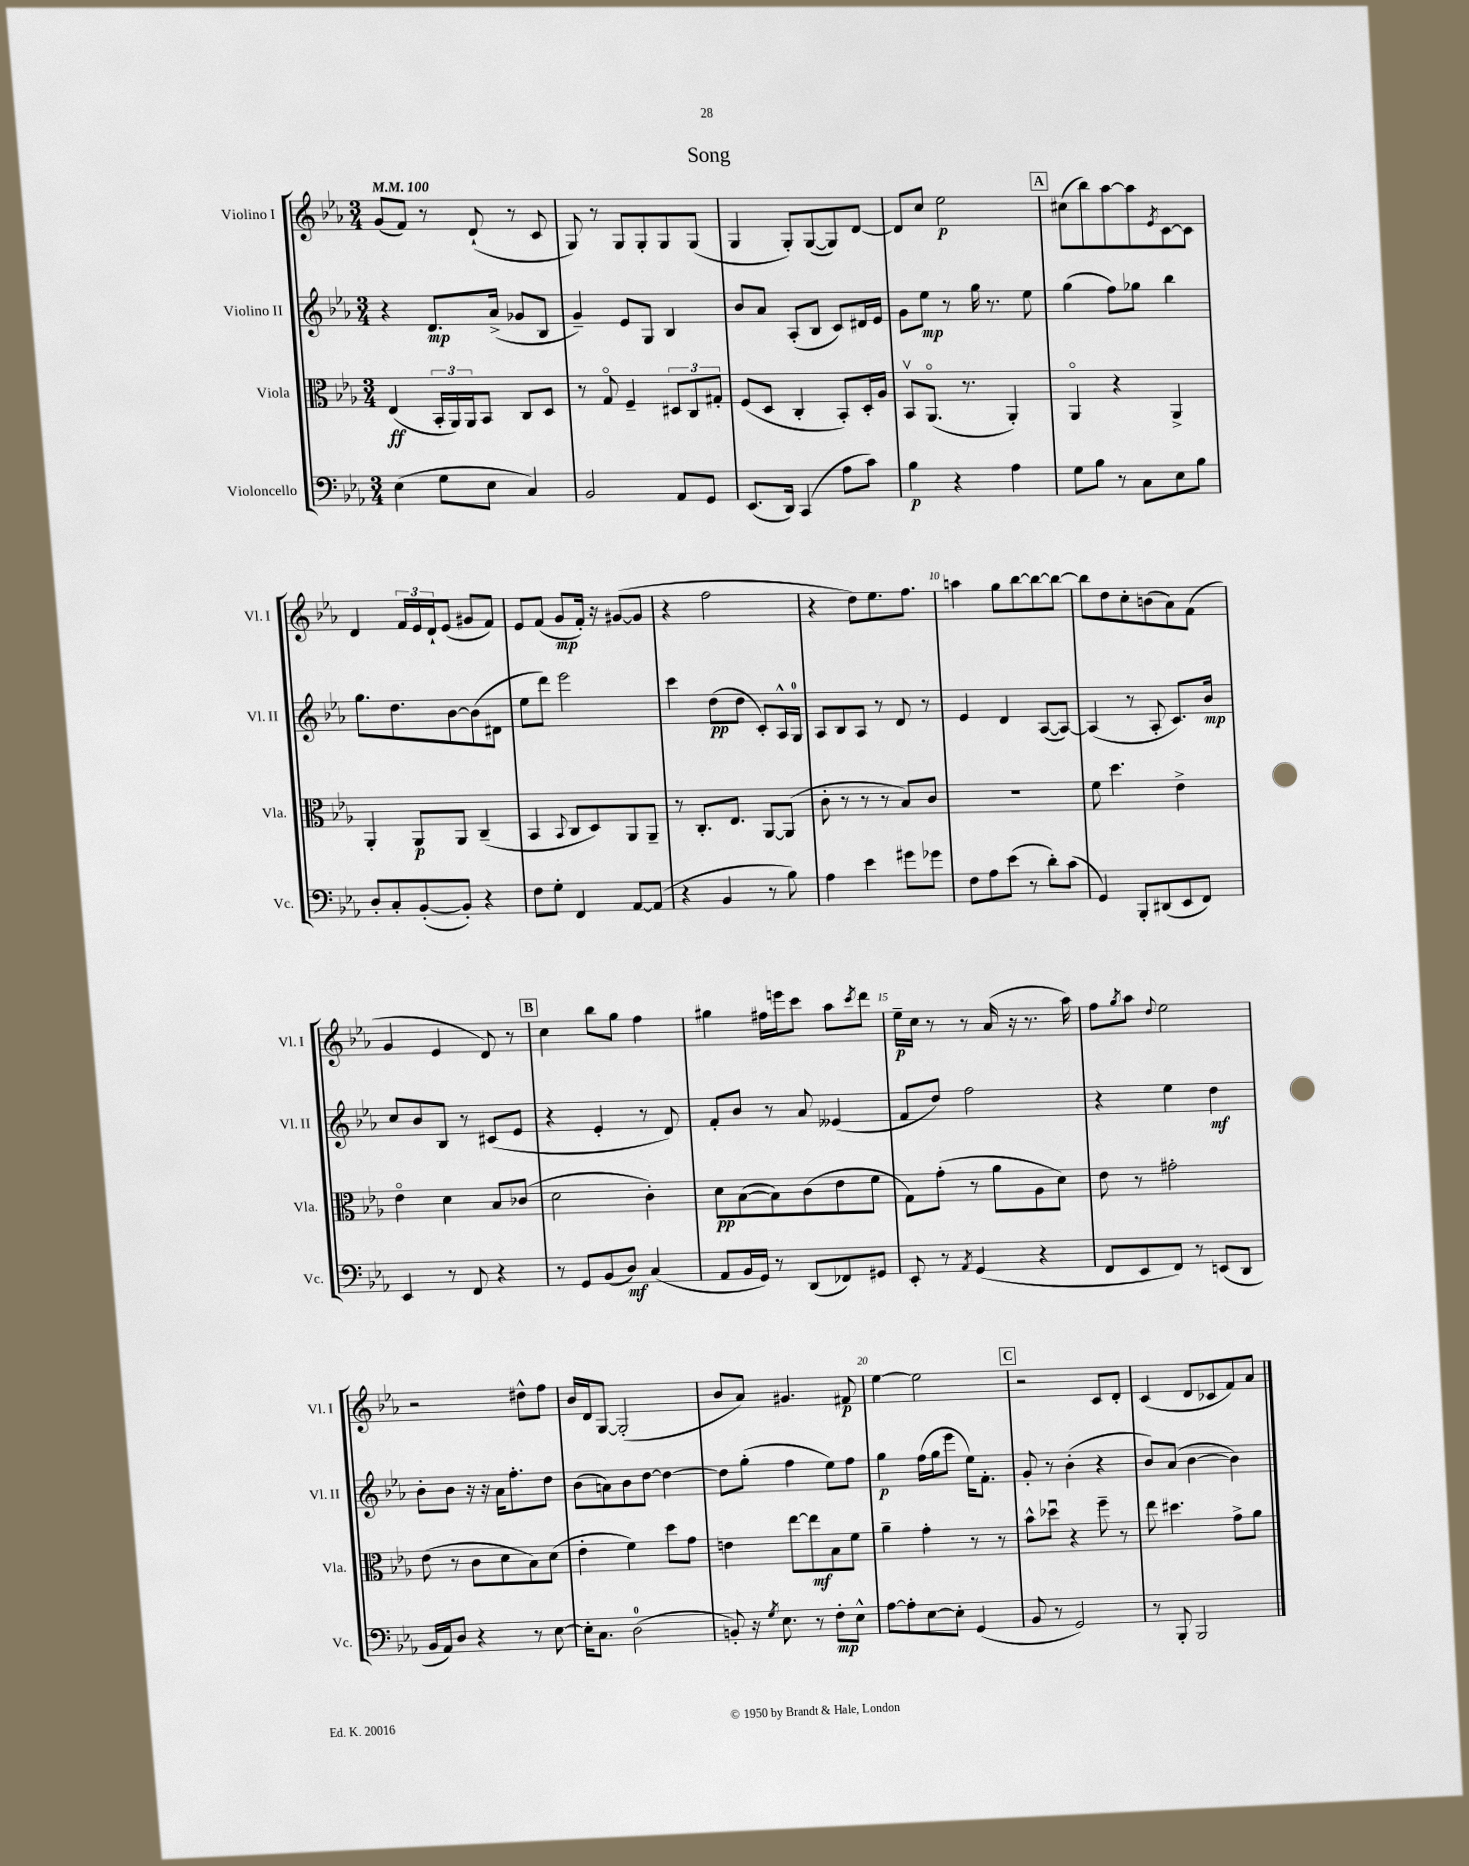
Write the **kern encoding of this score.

**kern	**kern	**kern	**kern
*staff4	*staff3	*staff2	*staff1
*clefF4	*clefC3	*clefG2	*clefG2
*k[b-e-a-]	*k[b-e-a-]	*k[b-e-a-]	*k[b-e-a-]
*M3/4	*M3/4	*M3/4	*M3/4
*MM100	*MM100	*MM100	*MM100
(4E-	(4E-	4r	(8g
.	.	.	8f)
8G	24BB-'	8.d	8r
.	24AA-)	.	.
.	24AA-	.	.
8E-	8BB-	.	(8d`
.	.	(16a-^	.
4C)	8C	8g-	8r
.	8D	8B-	8c
=	=	=	=
2BB-	8r	4g~)	8G)
.	8Go	.	8r
.	4F~	8e-	8G
.	.	8G	8G'
8AA-	12D#	4B-	8G
.	12C	.	.
8GG	.	.	(8G
.	12G#'	.	.
=	=	=	=
(8.EE-	(8F	8b-	4G
.	8D	8a-	.
16DD)	.	.	.
(4CC	4C'	(8A-'	8G')
.	.	8B-	([8G
8A-	8BB-')	8c)	8G])
8c)	16D'	16d#	[8d
.	16A-	16e-	.
=	=	=	=
4B-	8BB-v	8g	8d]
.	(8.AA-o	8ee-	8cc
4r	.	8r	2ee-
.	8.r	.	.
.	.	16gg	.
.	.	8.r	.
4A-	4AA-')	.	.
.	.	8ee-	.
=	=	=	=
8G	4AA-o	(4gg	(8cc#
8B-	.	.	8bb-)
8r	4r	8ff)	[8aa-
8C	.	8gg-	8aa-]
.	.	.	8qe-
8E-	4AA-^	4bb-	[8c
8B-	.	.	8c]
=	=	=	=
8D'	4AA-'	8.gg	4d
8C'	.	.	.
.	.	8.dd	.
([8BB-'	8AA-	.	24f
.	.	.	24e-
.	.	.	24d`
8BB-'])	8AA-	[8b-	(8e-
4r	(4C~	(8b-]	8g#
.	.	8d#	8f)
=	=	=	=
8F	4BB-	8ee-	8e-
8G'	.	8ddd)	(8f
.	8qqBB-	.	.
4FF	8C	2eee-	8g
.	8D)	.	16f')
.	.	.	16r
[8AA-	8AA-	.	([8g#
(8AA-]	8AA-~	.	8g#]
=	=	=	=
4r	8r	4ccc	4r
.	8.C'	.	.
4BB-	.	(8dd	2ff
.	8.E-	.	.
.	.	8dd	.
8r	[8AA-	8c')	.
8B-)	(8AA-]	16A-^^	.
.	.	16G	.
=	=	=	=
4A-	8c'	8A-	4r
.	8r	8B-	.
4e-	8r	8A-	8dd)
.	8r	8r	8.ee-
8g#	8B-)	8d	.
.	.	.	8.ff
8g-	8c	8r	.
=	=	=	=
8F	2.r	4e-	4aa
8A-	.	.	.
(8e-	.	4d	8gg
8r	.	.	[8bb-
8d')	.	([8A-	8bb-_
(8c	.	8A-_)	8bb-_
=	=	=	=
4GG)	8f	(4A-]	8bb-]
.	4.dd	.	8dd
8BBB-'	.	8r	8cc'
(8DD#	.	8A-'	(8b
8EE-	4e-^	8.c)	8a-)
8FF)	.	.	(8f
.	.	16b-	.
=	=	=	=
4EE-	4e-o	8cc	4g
.	.	8b-	.
8r	4d	8B-	4e-
8FF	.	8r	.
4r	8B-	(8c#	8d)
.	(8c-	8e-	8r
=	=	=	=
8r	2d	4r	4cc
8GG	.	.	.
(8BB-	.	4e-'	8bb-
8D)	.	.	8gg
(4C	4c')	8r	4ff
.	.	8d)	.
=	=	=	=
8AA-	8d	8f'	4gg#
16BB-	([8B-	8b-	.
16GG)	.	.	.
8r	8B-])	8r	16ff#
.	.	.	16eee
(8DD	(8c	8a-	8ccc
8FF-)	8e-	(4e--	8aa-
.	.	.	8qccc
8GG#	8f	.	8ddd
=	=	=	=
8EE-'	8G)	8f	16ee-~
.	.	.	16cc
8r	(8g'	8dd)	8r
8qAA-	.	.	.
(4GG	8r	2ff	8r
.	8a-	.	(16a-
.	.	.	16r
4r	8A-	.	8.r
.	8d)	.	.
.	.	.	16aa-)
=	=	=	=
8FF	8e-	4r	8ff
.	.	.	8qgg
8EE-	8r	.	8aa-
.	.	.	8qqdd
8FF)	2g#'	4ee-	2ee-
8r	.	.	.
(8EE	.	4dd	.
8DD	.	.	.
=	=	=	=
16BB-	(8e-	8b-'	2r
16AA-)	.	.	.
8D	8r	8b-	.
4r	8c	16r	.
.	.	16r	.
.	8d	16a-	.
.	.	8.ff'	.
8r	8B-)	.	8dd#^^
[8E-	(8d	8dd	8ff
=	=	=	=
16E-']	4e-'	(8b-	16b-
8.C	.	.	16d
.	.	8a)	[8G
(2D	4f)	8b-	(2G']
.	.	[8dd	.
.	8dd	4dd_	.
.	8g	.	.
=	=	=	=
8BB')	4e	8dd]	8b-
16r	.	(8gg'	8a-)
8qG	.	.	.
8.E-	.	.	.
.	[8ee-	4ff	4.g#
8r	8ee-]	.	.
8F'	8B-	8ee-)	.
8E-^^	8f	8ff	8f#
=	=	=	=
[8A-	4a-~	4gg	[4ee-
8A-']	.	.	.
[8E-	4g'	(16ff	2ee-]
.	.	16gg	.
8E-']	.	8eee-	.
(4GG	8r	16ee-)	.
.	.	8.f'	.
.	8r	.	.
=	=	=	=
8BB-	8b-^^	8g'	2r
8r	8dd-u	8r	.
2GG)	4r	(4b-'	.
.	8ff~	4r	8c
.	8r	.	8d'
=	=	=	=
8r	8ee-	8b-)	(4c
8BBB-'	4.dd#	(8a-	.
2BBB-	.	[4b-	8d
.	.	.	8c-
.	8g^	4b-])	8f)
.	8a-	.	8a-
==	==	==	==
*-	*-	*-	*-
